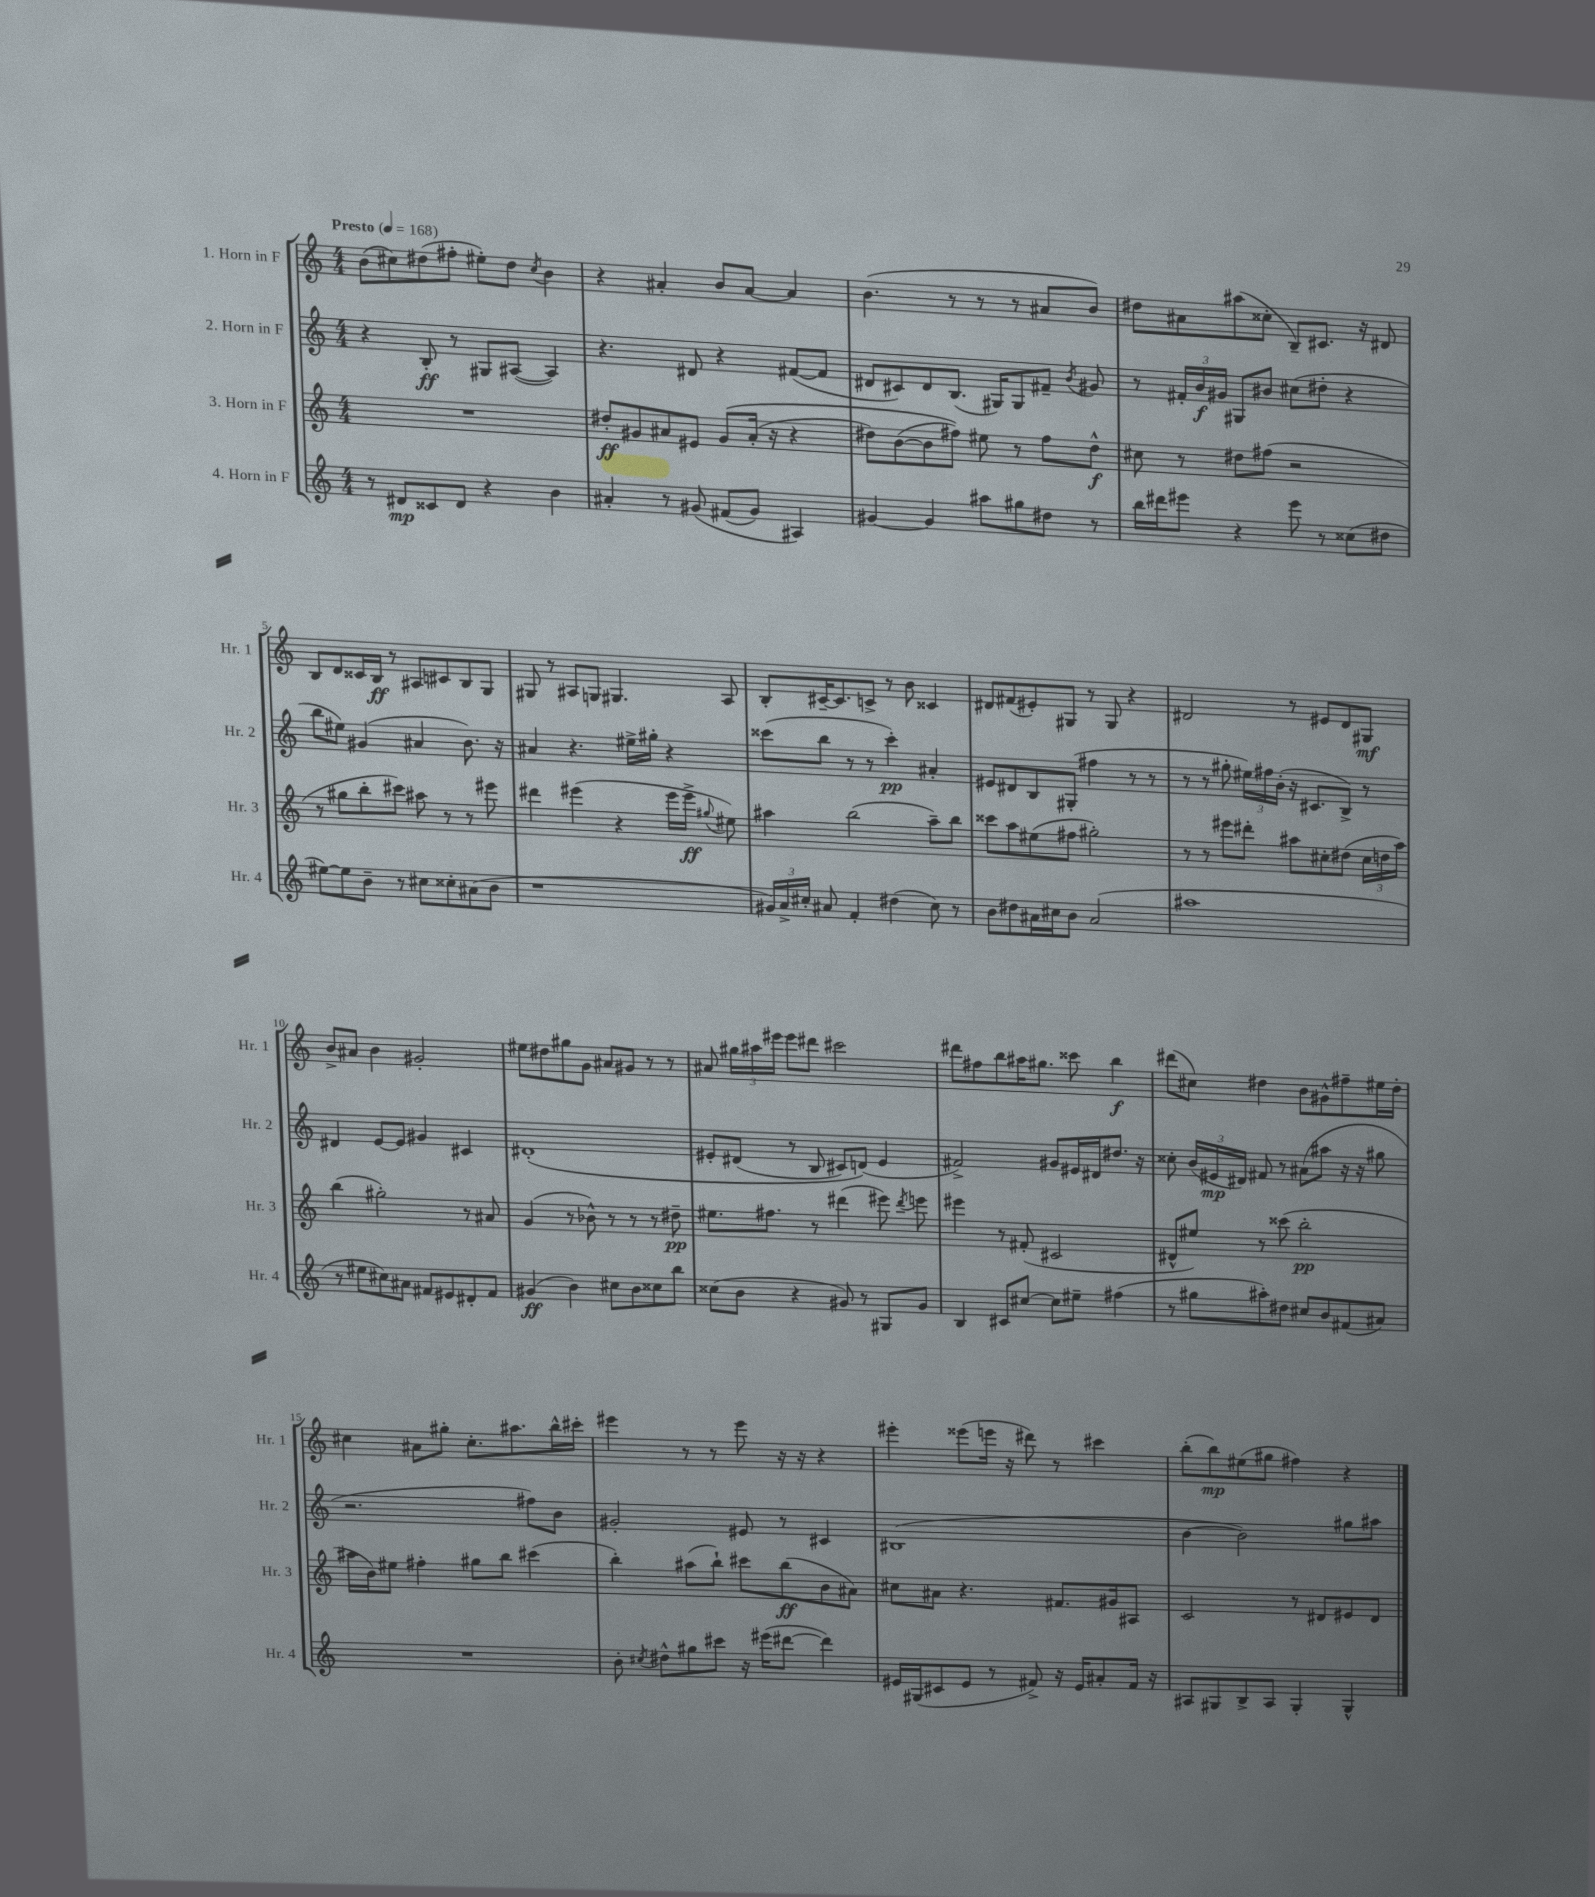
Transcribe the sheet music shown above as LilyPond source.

<<
\new StaffGroup <<
\new Staff = "s0" \with { instrumentName = "1. Horn in F" shortInstrumentName = "Hr. 1" } {
    \clef treble \key c \major \numericTimeSignature \time 4/4 \tempo "Presto" 4 = 168
    \autoBeamOff b'8[( cis''8) dis''8( fis''8]-. eis''8[-.) dis''8] \acciaccatura { cis''8 } b'4 |
    r4 ais'4-. b'8[ ais'8]~ ais'4 |
    b'4.( r8 r8 r8 ais'8[ b'8]) |
    dis''8[ ais'8 ais''8( cisis''8]-. b8[--) cis'8.] r16 dis'8 |
    b8[ d'8 cisis'16 b16]\ff r8 ais8[ cis'8 b8 g8] |
    gis8 r8 ais8[ g8] gis4. ais8 |
    b8[-. cis'16~-- cis'8. c'8]-> r8 b'8 cisis'4 |
    dis'8[ fis'8( eis'8-.) gis8] r8 gis8 r4 |
    dis'2 r8 eis'8[ dis'8 gis8]\mf |
    b'8[-> ais'8] b'4 gis'2-. |
    eis''8[ dis''8 gis''8 g'8] ais'8[ gis'8] r8 r8 |
    ais'8 \tuplet 3/2 { gis''16[ ais''16 eis'''16] } eis'''8[ dis'''8] cis'''2 |
    dis'''8[ fis''8 b''8 ais''16 gis''8.] cisis'''8 b''4\f |
    dis'''8[( cis''8]) dis''4 b'8[ gis'8-^ fis''8-- eis''16 dis''16]-. |
    cis''4 ais'8[ gis''8]-. cis''8.[-. ais''8. b''16-^ cis'''16]-. |
    eis'''4 r8 r8 eis'''8 r16 r16 r4 |
    eis'''4-. eisis'''8[( e'''16] r16 dis'''8) r8 cis'''4 |
    b''8[-.( b''8\mp) eis''8( gis''8] fis''4) r4 \bar "|." |
}
\new Staff = "s1" \with { instrumentName = "2. Horn in F" shortInstrumentName = "Hr. 2" } {
    \clef treble \key c \major \numericTimeSignature \time 4/4
    \autoBeamOff r4 b8-.\ff r8 gis8[ ais8]~( ais4) |
    r4. dis'8 r4 fis'8[~( fis'8] |
    dis'8[ cis'8) dis'8 b8.]( gis16[) gis8 fis'8]-- \acciaccatura { b'8 } gis'8 |
    r8 \tuplet 3/2 { fis'16[-. b'16\f gis'16] } gis8[ bis'8] cis''8[( dis''8]-. r4 |
    b''8[ eis''8]) gis'4( ais'4 b'8.) r16 |
    ais'4 r4. eis''16[-> gis''16]-. r4 |
    cisis'''8[( b''8] r8 r8 cisis'''4-.\pp) ais'4-. |
    eis'8[ dis'8 b8 gis8]-.( fis''4 r8 r8 |
    r8 r8 gis''8-. \tuplet 3/2 { eis''16[) fis''16 b'16]-.( } r16 cis'8.[ b8]->) r8 |
    dis'4 e'8[~ e'8] gis'4 cis'4 |
    dis'1-.\( |
    eis'8[-. dis'8]( r8 b8 cis'8[) d'8](\) eis'4 |
    fis'2->) gis'8[ eis'16 dis'16 dis''8.] r16 |
    cisis''8-. \tuplet 3/2 { b'16[( eis'16\mp dis'16]) } fis'8 r8 ais'8[( ais''8] r16 r16 gis''8 |
    r2. fis''8[) b'8] |
    gis'2-. eis'8 r8 cis'4 |
    bis1( |
    b'4~ b'2) gis''8[ ais''8] \bar "|." |
}
\new Staff = "s2" \with { instrumentName = "3. Horn in F" shortInstrumentName = "Hr. 3" } {
    \clef treble \key c \major \numericTimeSignature \time 4/4
    \autoBeamOff R1 |
    dis''8[-.\ff gis'8 ais'8 eis'8] gis'8[\( ais'16]-.( r16 r4 |
    dis''8[) b'8~( b'8 fis''8])\) eis''8 r8 fis''8[ dis''8]-^\f |
    cis''8 r8 dis''8[ fis''8]( r2 |
    r8 gis''8[ b''8-. cis'''8]) ais''8 r8 r8 eis'''8 |
    dis'''4 eis'''4( r4 eis'''16[ eis'''16]->\ff \appoggiatura { gis''8 } eis''8) |
    ais''4 b''2( ais''8[--) b''8] |
    cisis'''8[ a''8 eis''8( fis''8] gis''2-.) |
    r8 r8 eis'''8[ dis'''8]-. ais''8[ cis''8-. dis''8]( \tuplet 3/2 { cis''16[ d''16 ais''16]) } |
    b''4( gis''2-.) r8 ais'8 |
    g'4( r8 bes'8-^) r8 r8 r8 dis''8--\pp |
    eis''8.[ fis''8.] r8 dis'''4( eis'''8) \acciaccatura { dis'''8 } e'''8 |
    eis'''4 r8 fis'8-.( cis'2 |
    dis'8[-^ eis''8]) r8 cisis'''8( b''2-.\pp |
    ais''16[ b'16) eis''8] fis''4-. gis''8[ b''8] cis'''4( |
    b''4-.) ais''8[( b''8]-!) cis'''8[ b''8\ff( b'8 ais'8]) |
    cis''8[ ais'8] r4. fis'8.[ gis'16 ais8] |
    c'2 r8 dis'8[ eis'8 dis'8] \bar "|." |
}
\new Staff = "s3" \with { instrumentName = "4. Horn in F" shortInstrumentName = "Hr. 4" } {
    \clef treble \key c \major \numericTimeSignature \time 4/4
    \autoBeamOff r8 dis'8[\mp cisis'8 dis'8] r4 b'4 |
    ais'4-. r8 gis'8\( fis'8[( gis'8]) ais4\) |
    gis'4~ gis'4 ais''8[ gis''8 dis''8] r8 |
    b''16[ dis'''16 eis'''8] r4 eis'''8 r8 cisis''8[( dis''8] |
    eis''8[~) eis''8 b'8]-- r8 cis''8[ cisis''8-. ais'8( b'8] |
    r1 |
    \tuplet 3/2 { gis'16[) a'16-> cis''16]-. } ais'8 f'4-. dis''4( cis''8) r8 |
    b'8[ dis''8 ais'16 cis''16 b'8] ais'2( |
    ais''1 |
    r8 eis''8[ cis''8) ais'8] fis'8[ eis'8 dis'8-. fis'8] |
    gis'4\ff( b'4) cis''8[ b'8 cisis''8 b''8] |
    cisis''8[( b'8] r4 gis'8) r8 gis8[ gis'8] |
    b4 cis'8[ cis''8]~ cis''8[ eis''8]-- fis''4( |
    r8 gis''8[ ais''8-.) dis''8] cis''8[ b'8 fis'8( ais'8]) |
    R1 |
    b'8-. \acciaccatura { cis''8 } dis''8[-^ gis''8 cis'''8] r16 eis'''16[( dis'''8]~ dis'''4) |
    eis'16[ gis16( cis'8 eis'8] r8 fis'8->) r16 eis'16[ ais'8-. fis'16] r16 |
    ais8[ gis8 b8-> ais8] gis4-. gis4-^ \bar "|." |
}
>>
>>
